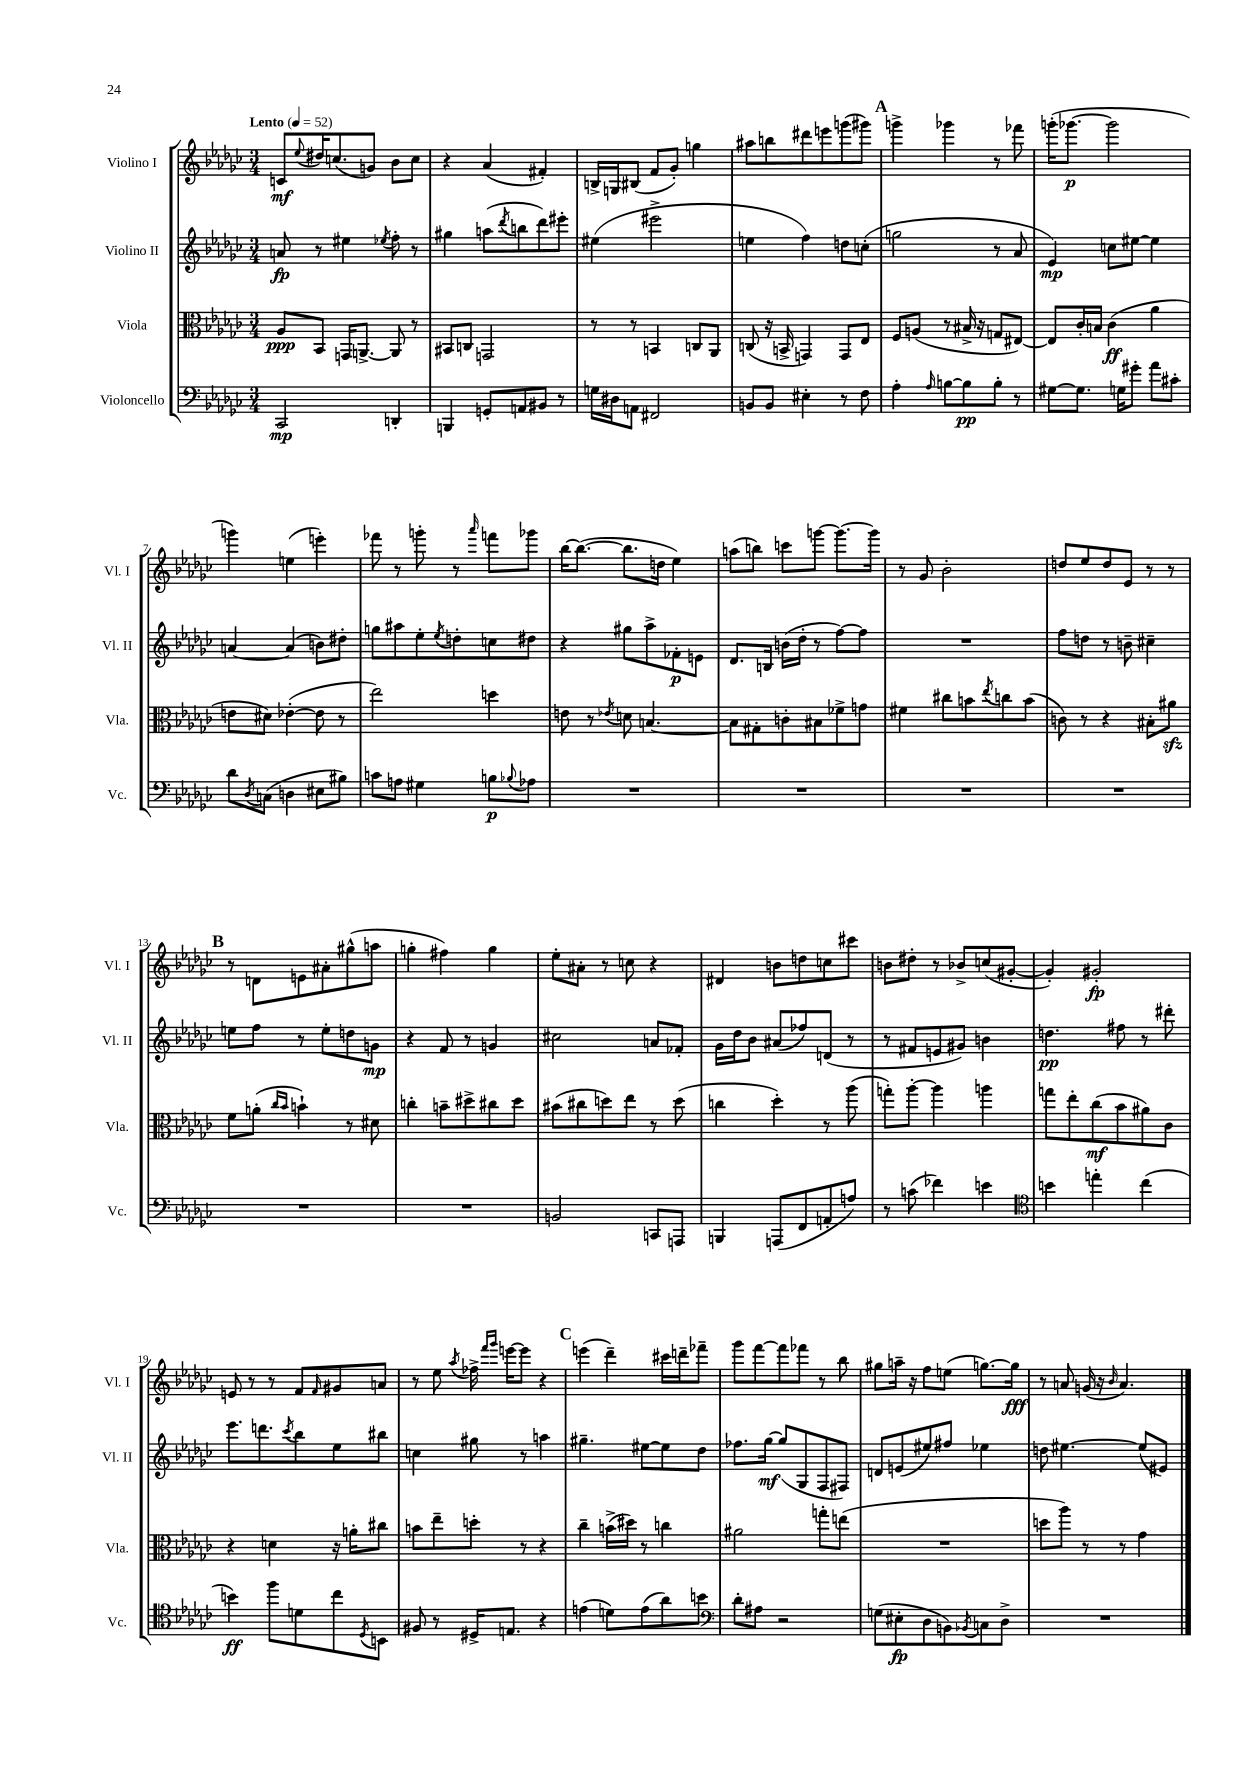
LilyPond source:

<<
\new StaffGroup <<
\new Staff = "s0" \with { instrumentName = "Violino I" shortInstrumentName = "Vl. I" } {
    \clef treble \key ges \major \numericTimeSignature \time 3/4 \tempo "Lento" 4 = 52
    c'8\mf \appoggiatura { ees''8 } dis''16 c''8.( g'8) bes'8 c''8 |
    r4 aes'4( fis'4-.) |
    b16-> g16 bis8( f'8 ges'8-.) g''4 |
    ais''8 b''8 dis'''8 e'''8 g'''8( gis'''8) |
    \mark \markup { \bold "A" } g'''4-> ges'''4 r8 fes'''8 |
    g'''16-.( ges'''8.~\p ges'''2 |
    g'''4) e''4( e'''4-.) |
    fes'''8 r8 g'''8-. r8 \grace { aes'''16 } f'''8 ges'''8 |
    bes''16~ bes''8.~( bes''8. d''16 ees''4) |
    a''8( b''8) c'''8 g'''8~ g'''8.~ g'''16 |
    r8 ges'8 bes'2-. |
    d''8 ees''8 d''8 ees'8 r8 r8 |
    \mark \markup { \bold "B" } r8 d'8 e'8 ais'8-. gis''8-^( a''8 |
    g''4-. fis''4) g''4 |
    ees''8-. ais'8-. r8 c''8 r4 |
    dis'4 b'8 d''8 c''8 cis'''8 |
    b'8 dis''8-. r8 bes'8-> c''8( gis'8~-. |
    gis'4-.) gis'2-.\fp |
    e'8 r8 r8 f'8 \grace { f'16 } gis'8 a'8 |
    r8 ees''8 \acciaccatura { aes''8 } fes''16-> \grace { f'''16 ges'''16 } e'''16~ e'''8 r4 |
    \mark \markup { \bold "C" } e'''4( des'''4--) cis'''16 d'''16-- fes'''8-- |
    ges'''8 f'''8~ f'''8 fes'''8 r8 bes''8 |
    gis''8 a''16-- r16 f''8 e''8( g''8.~) g''16\fff |
    r8 a'8 g'16( r16 \grace { bes'16 } a'4.) \bar "|." |
}
\new Staff = "s1" \with { instrumentName = "Violino II" shortInstrumentName = "Vl. II" } {
    \clef treble \key ges \major \numericTimeSignature \time 3/4
    a'8\fp r8 eis''4 \acciaccatura { ees''8 } f''8-. r8 |
    gis''4 a''8( \acciaccatura { des'''8 } b''8 des'''8) eis'''8-. |
    eis''4( eis'''2-> |
    e''4 f''4) d''8 c''8-.( |
    \mark \markup { \bold "A" } g''2 r8 aes'8 |
    ees'4\mp) c''8 eis''8~ eis''4 |
    a'4~ a'4( b'8) dis''8-. |
    g''8 ais''8 ees''8-. \acciaccatura { ees''8 } d''8-. c''8 dis''8 |
    r4 gis''8 aes''8-> fes'8-.\p e'8 |
    des'8. b16 b'16( des''16-. r8 f''8~) f''8 |
    R2. |
    f''8 d''8 r8 b'8-- cis''4-- |
    \mark \markup { \bold "B" } e''8 f''8 r8 e''8-. d''8 g'8\mp |
    r4 f'8 r8 g'4 |
    cis''2 a'8 fes'8-. |
    ges'16 des''16 bes'8 ais'8( fes''8) d'8( r8 |
    r8 fis'8 e'8 gis'8) b'4 |
    d''4.\pp fis''8 r8 dis'''8-. |
    ees'''8. d'''8. \acciaccatura { ces'''8 } bes''8 ees''8 bis''8 |
    c''4 gis''8 r8 a''4 |
    \mark \markup { \bold "C" } gis''4.-- eis''8~ eis''8 des''8 |
    fes''8. ges''16~\mf ges''8( ges8 f8 fis8) |
    d'8 e'8( eis''8) fis''8 ees''4 |
    d''8 eis''4.~ eis''8( eis'8) \bar "|." |
}
\new Staff = "s2" \with { instrumentName = "Viola" shortInstrumentName = "Vla." } {
    \clef alto \key ges \major \numericTimeSignature \time 3/4
    aes8\ppp bes,8 g,16 a,8.~-> a,8 r8 |
    bis,8 c8 g,2 |
    r8 r8 b,4 c8 aes,8 |
    c8( r16 b,16-> g,4) g,8 ees8 |
    \mark \markup { \bold "A" } f8 a8( r8 bis16-> r16 g8 eis8~) |
    eis8 ces'16-. b16 ces'4\ff( aes'4 |
    e'8 dis'8) ees'4~-.( ees'8 r8 |
    ees''2) d''4 |
    e'8 r8 \acciaccatura { ees'8 } d'8 b4.~ |
    b8 gis8-. c'8-. bis8 fes'8-> g'8 |
    fis'4 cis''8 b'8 \acciaccatura { ees''8 } c''8 b'8( |
    c'8) r8 r4 bis8-. ais'8\sfz |
    \mark \markup { \bold "B" } f'8 a'8-.( \grace { ces''16 bes'16 } b'4-!) r8 dis'8 |
    c''4-. b'8-- dis''8-> cis''8 dis''8 |
    bis'8( cis''8 d''8) ees''8 r8 d''8( |
    c''4 des''4-.) r8 aes''8( |
    g''8-.) aes''8~-. aes''4 a''4 |
    g''8 ees''8-. ces''8\mf( bes'8 ais'8) ces'8 |
    r4 d'4 r16 a'16-. cis''8 |
    b'8 ees''8-- d''8-. r8 r4 |
    \mark \markup { \bold "C" } ces''4-- b'16->( dis''16) r8 c''4 |
    ais'2 g''8-. e''8( |
    R2. |
    d''8 aes''8) r8 r8 ges'4 \bar "|." |
}
\new Staff = "s3" \with { instrumentName = "Violoncello" shortInstrumentName = "Vc." } {
    \clef bass \key ges \major \numericTimeSignature \time 3/4
    ces,2\mp d,4-. |
    b,,4 g,8-. a,8 bis,8 r8 |
    g16 dis16 a,8 fis,2 |
    b,8 b,8 eis4-. r8 f8 |
    \mark \markup { \bold "A" } aes4-. \grace { aes16 } b8~ b8\pp b8-. r8 |
    gis8~ gis8. g16 gis'8-. aes'8 cis'8-. |
    des'8 \acciaccatura { des8 } c8( d4 eis8 bis8) |
    c'8 a8 gis4 b8\p \appoggiatura { bes8 } aes8 |
    R2. |
    R2. |
    R2. |
    R2. |
    \mark \markup { \bold "B" } R2. |
    R2. |
    b,2 c,8 a,,8 |
    b,,4 a,,8( f,8 a,8-. a8) |
    r8 c'8( fes'4) e'4 |
    \clef tenor b'4 e''4-. ces''4( |
    b'4\ff) f''8 d'8 ces''8 \acciaccatura { des8 } b,8 |
    fis8 r8 dis16-> e8. r4 |
    \mark \markup { \bold "C" } e'4( d'8) e'8( aes'8) b'8 |
    \clef bass des'8-. ais8 r2 |
    g8( eis8-.\fp des8 b,8) \acciaccatura { bes,8 } c8 des8-> |
    R2. \bar "|." |
}
>>
>>
